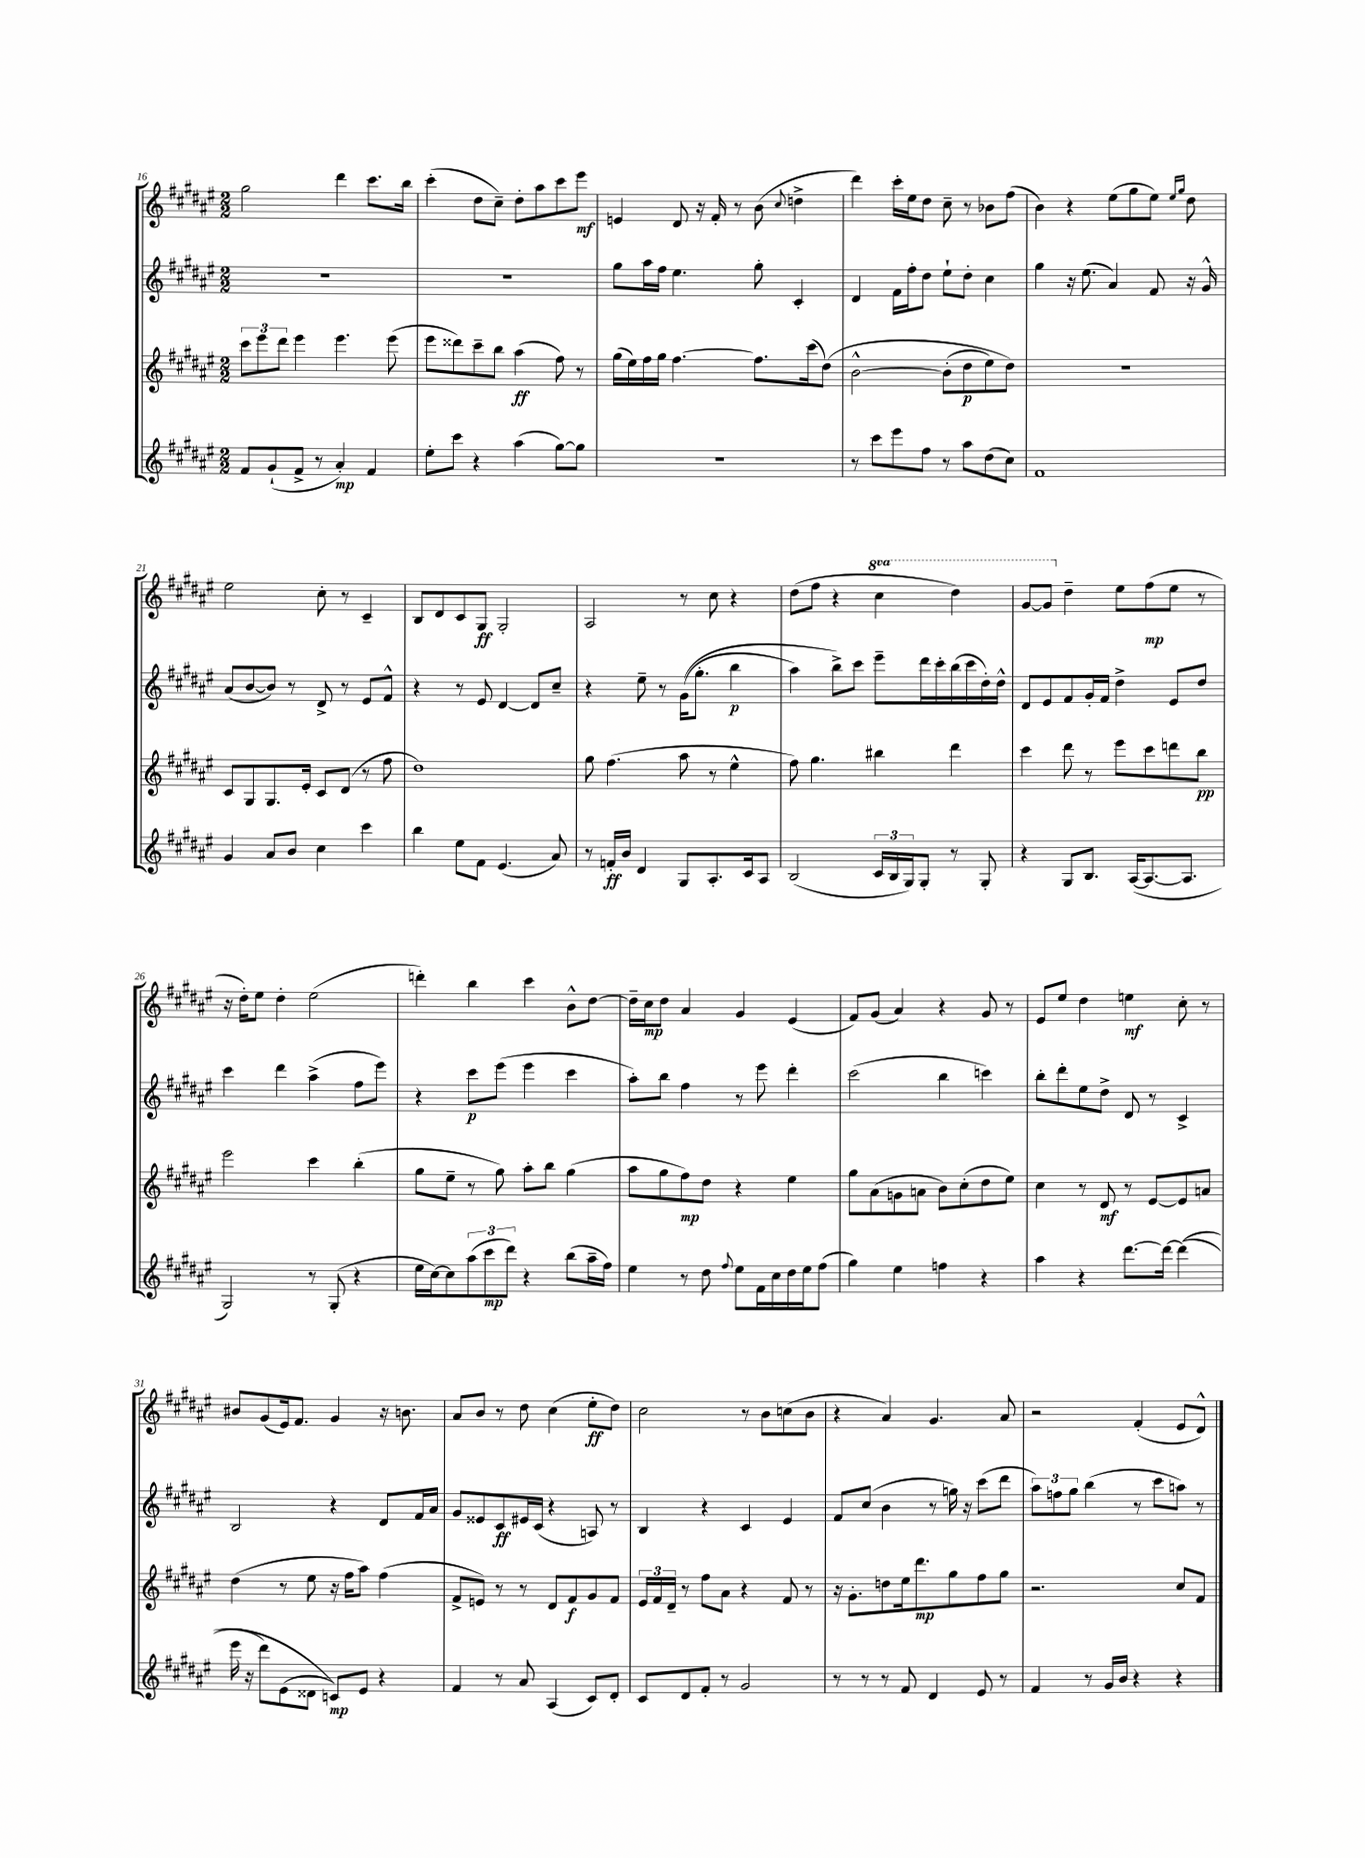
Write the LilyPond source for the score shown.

<<
\new StaffGroup <<
\new Staff = "s0" {
    \clef treble \key fis \major \numericTimeSignature \time 2/2 \set Staff.ottavationMarkups = #ottavation-simple-ordinals
    gis''2 dis'''4 cis'''8. b''16 |
    cis'''4-.( dis''8 cis''8--) dis''8-. ais''8 cis'''8 eis'''8\mf |
    e'4 dis'8 r16 fis'16-. r8 b'8( \appoggiatura { cis''8 } d''4-> |
    dis'''4) cis'''16-. eis''16 dis''8 cis''8-- r8 bes'8 fis''8( |
    b'4) r4 eis''8( gis''8 eis''8) \grace { eis''16 gis''16 } dis''8 |
    eis''2 cis''8-. r8 cis'4-- |
    b8 dis'8 cis'8 gis8\ff gis2-. |
    ais2 r8 cis''8 r4 |
    dis''8( fis''8 r4 \ottava #1 cis'''4 dis'''4) |
    gis''8~ gis''8 \ottava #0 dis''4-- eis''8 fis''8\mp( eis''8 r8 |
    r16 dis''16-.) eis''8 dis''4-. eis''2( |
    d'''4-.) b''4 cis'''4 b'8-^ dis''8~ |
    dis''16-- cis''16\mp dis''8 ais'4 gis'4 eis'4( |
    fis'8) gis'8( ais'4) r4 gis'8 r8 |
    eis'8 eis''8 dis''4 e''4\mf cis''8-. r8 |
    bis'8 gis'8( eis'16) fis'8. gis'4 r16 b'8. |
    ais'8 b'8 r8 dis''8 cis''4( eis''8-.\ff dis''8) |
    cis''2 r8 b'8 c''8( b'8 |
    r4 ais'4) gis'4. ais'8 |
    r2 fis'4-.( eis'8 dis'8-^) \bar "|." |
}
\new Staff = "s1" {
    \clef treble \key fis \major \numericTimeSignature \time 2/2
    R1 |
    R1 |
    gis''8 ais''16 fis''16 eis''4. gis''8-. cis'4-. |
    dis'4 fis'16 fis''16-. dis''8 eis''8-! dis''8-. cis''4 |
    gis''4 r16 eis''8.( ais'4) fis'8 r16 gis'16-^ |
    ais'8( b'8~ b'8) r8 dis'8-> r8 eis'8 fis'8-^ |
    r4 r8 eis'8 dis'4~ dis'8 cis''8-- |
    r4 eis''8-- r8 gis'16(\( gis''8.-. b''4\p |
    ais''4) b''8->\) cis'''8 eis'''8-- dis'''16 cis'''16-. b''16( cis'''16 dis''16-.) dis''16-^ |
    dis'8 eis'8 fis'8 gis'16-. fis'16 dis''4-> eis'8 dis''8 |
    cis'''4 dis'''4 ais''4->( fis''8 eis'''8) |
    r4 cis'''8\p eis'''8( eis'''4 cis'''4 |
    ais''8-.) b''8 fis''4 r8 eis'''8 dis'''4-. |
    cis'''2( b''4 c'''4) |
    b''8-. dis'''8-. eis''8 dis''8-> dis'8 r8 cis'4-> |
    b2 r4 dis'8 fis'16 ais'16 |
    gis'8 eisis'8 cis'8\ff eis'16 cis'16( r4 a8) r8 |
    b4 r4 cis'4 eis'4 |
    fis'8 cis''8( b'4 r8 g''16) r16 cis'''8( dis'''8 |
    \tuplet 3/2 { ais''8) f''8 gis''8 } b''4( r8 cis'''8 a''8) r8 \bar "|." |
}
\new Staff = "s2" {
    \clef treble \key fis \major \numericTimeSignature \time 2/2
    \tuplet 3/2 { cis'''8 eis'''8 dis'''8 } eis'''4 eis'''4. eis'''8( |
    eis'''8 disis'''8) cis'''8-- b''8 ais''4\ff( fis''8) r8 |
    gis''16( eis''16) fis''16 gis''16 fis''4.~ fis''8. cis'''16( dis''8)\( |
    b'2~-^ b'8-.( dis''8\p eis''8) dis''8\) |
    r1 |
    cis'8 gis8 gis8. eis'16-. cis'8 dis'8( r8 fis''8 |
    dis''1) |
    gis''8 fis''4.( ais''8 r8 eis''4-^ |
    fis''8) gis''4. bis''4 dis'''4 |
    cis'''4 dis'''8 r8 eis'''8 cis'''8 d'''8 b''8\pp |
    eis'''2 cis'''4 b''4-.( |
    gis''8 eis''8-- r8 gis''8) ais''8-. b''8 gis''4( |
    ais''8 gis''8 fis''8\mp) dis''8 r4 eis''4 |
    gis''8 ais'8( g'8 a'8 b'8) cis''8-.( dis''8 eis''8) |
    cis''4 r8 dis'8\mf r8 eis'8~ eis'8 a'8 |
    dis''4( r8 eis''8 r16 fis''16 ais''8) fis''4( |
    fis'8-> e'8) r8 r8 dis'8 fis'8\f gis'8 fis'8 |
    \tuplet 3/2 { eis'16 fis'16 dis'16-- } r8 fis''8 ais'8 r4 fis'8 r8 |
    r16 gis'8.-. d''8 eis''16 dis'''8.\mp gis''8 fis''8 gis''8 |
    r2. cis''8 fis'8 \bar "|." |
}
\new Staff = "s3" {
    \clef treble \key fis \major \numericTimeSignature \time 2/2
    fis'8 gis'8-!( fis'8-> r8 ais'4-.\mp) fis'4 |
    eis''8-. cis'''8 r4 ais''4( gis''8~) gis''8 |
    R1 |
    r8 cis'''8 eis'''8 fis''8 r8 ais''8 dis''8( cis''8) |
    fis'1 |
    gis'4 ais'8 b'8 cis''4 cis'''4 |
    b''4 eis''8 fis'8 eis'4.( ais'8) |
    r8 f'16-.\ff b'16 dis'4 gis8 ais8.-. cis'16 ais8 |
    b2( \tuplet 3/2 { cis'16 b16 gis16) } gis8-. r8 gis8-. |
    r4 gis8 b8. ais16~( ais8.~ ais8. |
    gis2) r8 gis8-.( r4 |
    eis''16 cis''16~) cis''8 \tuplet 3/2 { ais''8( cis'''8\mp dis'''8) } r4 b''8( ais''16-- fis''16) |
    eis''4 r8 dis''8 \appoggiatura { fis''8 } eis''8 fis'16 cis''16 dis''16 eis''16 fis''8( |
    gis''4) eis''4 f''4 r4 |
    ais''4 r4 dis'''8.~ dis'''16~ dis'''4(\( |
    eis'''16 r16 dis'''8) eis'8( disis'8 c'8\mp)\) eis'8 r4 |
    fis'4 r8 ais'8 ais4( cis'8) dis'8-. |
    cis'8 dis'8 fis'8-. r8 gis'2 |
    r8 r8 r8 fis'8 dis'4 eis'8 r8 |
    fis'4 r8 gis'16 b'16 r4 r4 \bar "|." |
}
>>
>>
\layout { \context { \Score currentBarNumber = #16 } }
